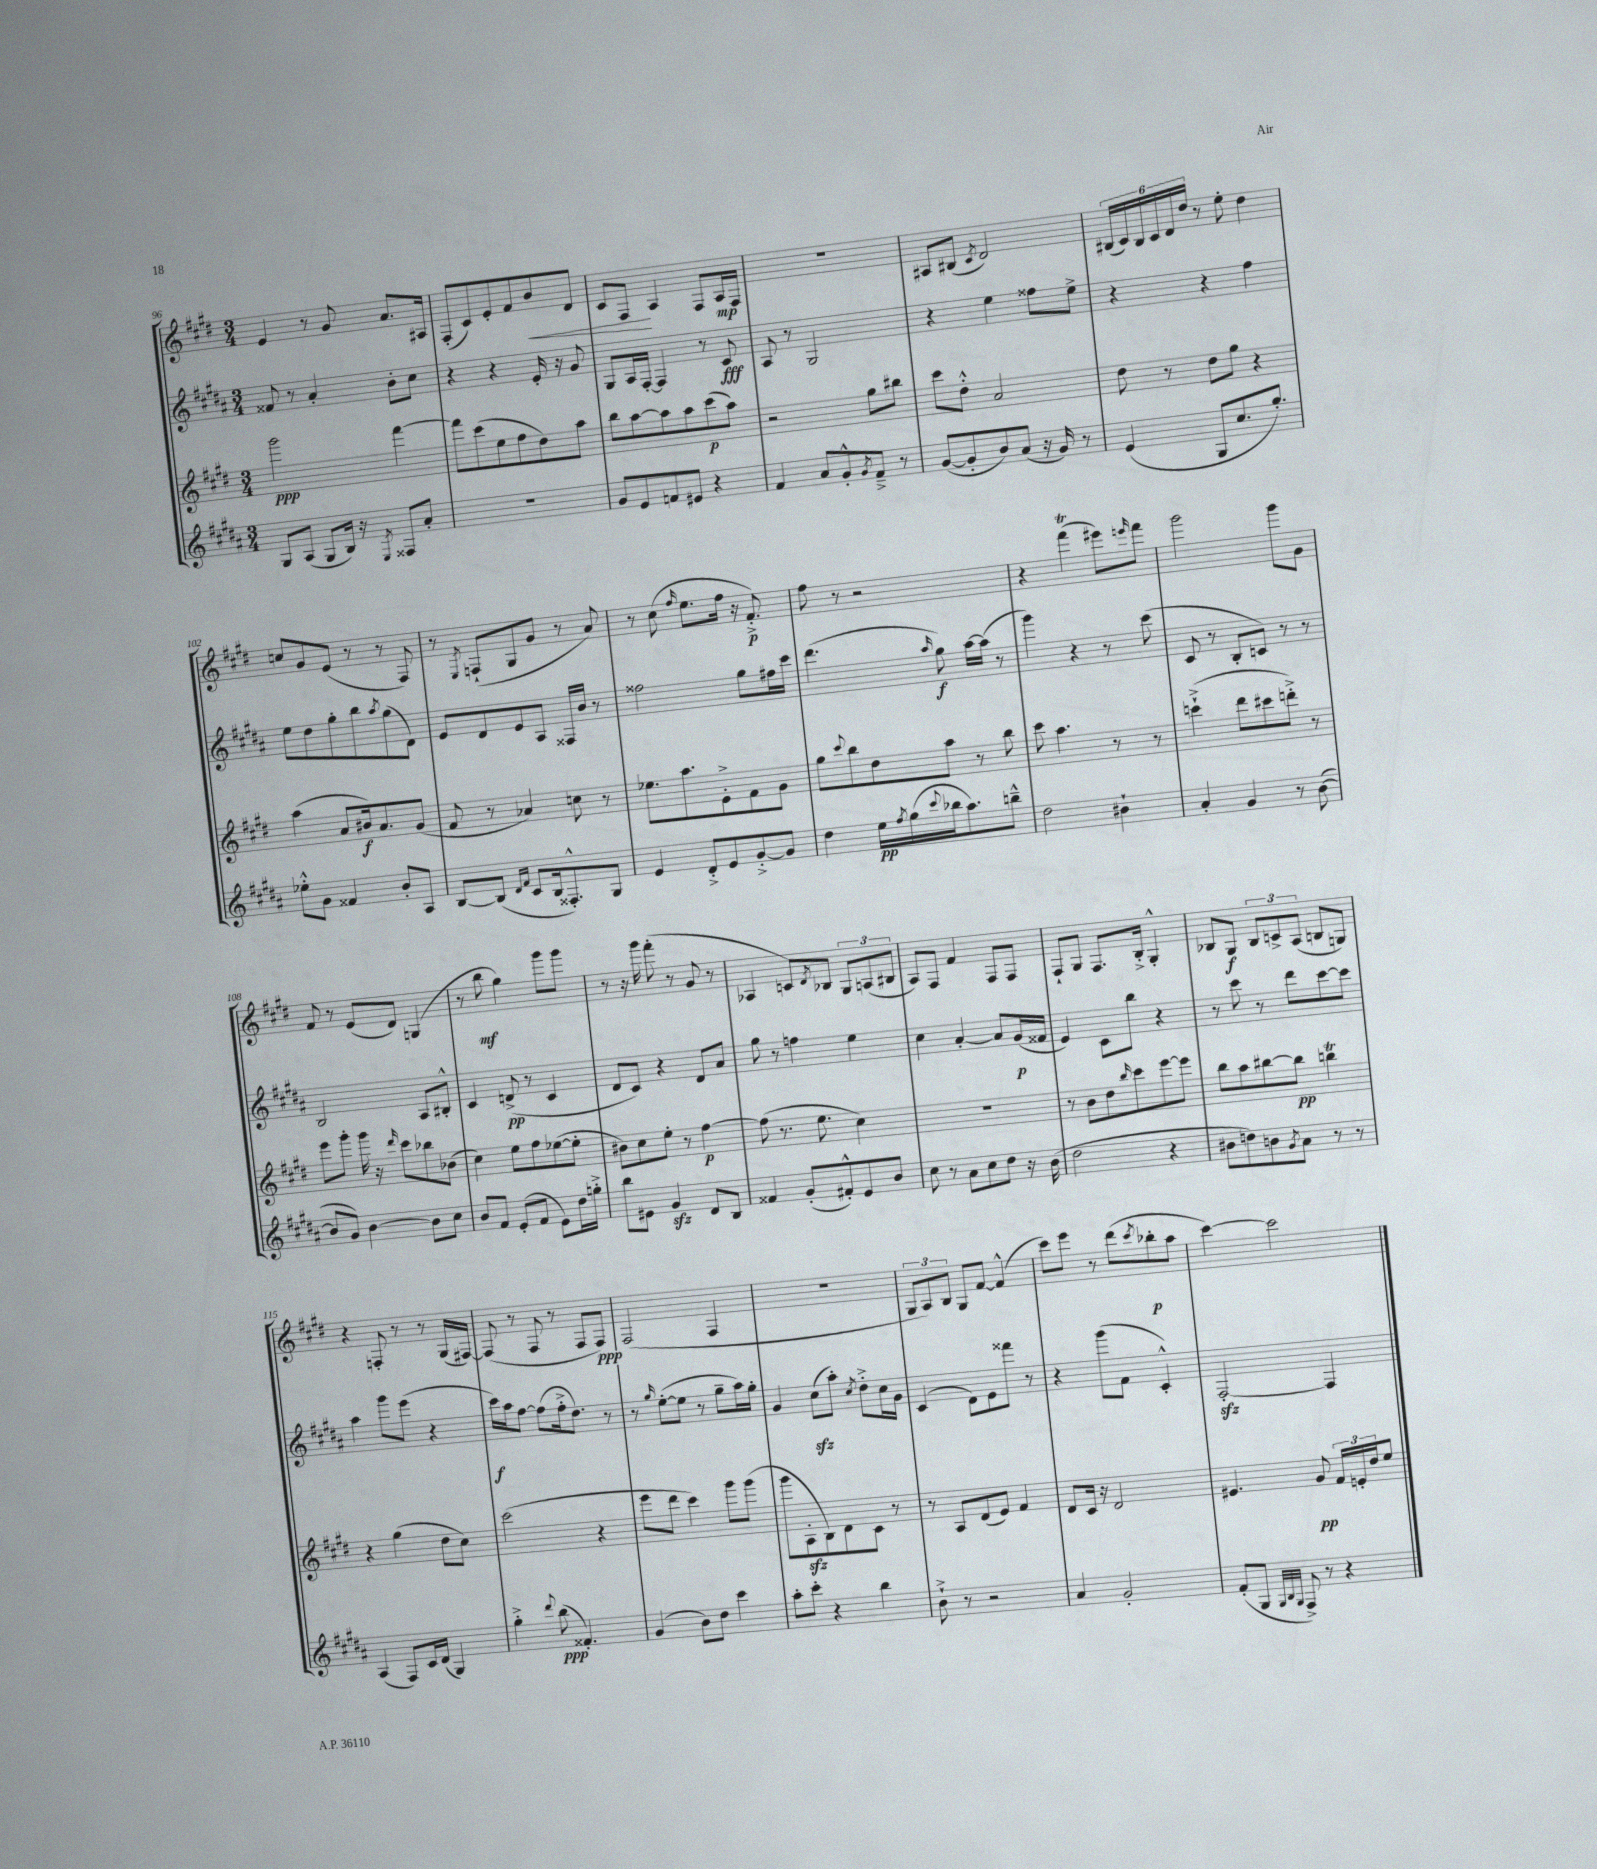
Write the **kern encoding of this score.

**kern	**kern	**kern	**kern
*staff4	*staff3	*staff2	*staff1
*clefG2	*clefG2	*clefG2	*clefG2
*k[f#c#g#d#a#]	*k[f#c#g#d#]	*k[f#c#g#d#a#]	*k[f#c#g#d#]
*M3/4	*M3/4	*M3/4	*M3/4
8G#	2ggg#	8f##	4e
(8A#	.	8r	.
8G#	.	4a#'	8r
16B)	.	.	8g#
16r	.	.	.
8qE	.	.	.
8F##	[4fff#	8b'	8.a
8a#'	.	8cc#	.
.	.	.	16A#
=	=	=	=
2.r	8fff#]	4r	(8F#'
.	(8ccc#	.	8c#)
.	8ee	4r	8e'
.	8ff#	.	8f#
.	8dd#)	16e'	8b
.	.	16r	.
.	8aa	8g#	8d#
=	=	=	=
8g#	8bb	8G#	8c#
8e	[8aa	16A#	8F#
.	.	[16F#'	.
8f	8aa]	4F#]	4A
8e#	8aa	.	.
4r	(8ccc#	8r	8F#
.	8aa)	8c#	16A
.	.	.	16F#
=	=	=	=
4f#	2r	8A#	2.r
.	.	8r	.
8a#	.	2G#	.
8g#'^^	.	.	.
8qg#	.	.	.
8f#~^	8gg#	.	.
8r	8bb#	.	.
=	=	=	=
([8g#	8ccc#	4r	8A#
8g#']	8dd#'^^	.	(8B#
.	.	.	8qc#
8b)	2a	4ee	2d#)
(8a#	.	.	.
16r	.	8ff##	.
16g#)	.	.	.
8r	.	8ee^	.
=	=	=	=
(4e	8dd#	4r	(24B#
.	.	.	24c#)
.	.	.	24B#
.	8r	.	24c#
.	.	.	24d#
.	.	.	24dd#
8G#	8dd#	4r	8r
8.cc#	8gg#	.	8ee'
.	4r	4ff#	4dd#
8.gg#')	.	.	.
=	=	=	=
8ee-'^^	(4aa	8ee	8cc
8g#	.	8dd#	8g#
4f##	8a	8gg#'	(8e
.	16b#)	8bb	8r
.	8.a	.	.
.	.	8qaa#	.
8b'	.	(8gg#	8r
8A#	(8g#	8d#)	8F#)
=	=	=	=
[8B	8f#	8e	8r
.	.	.	8qE
(8B]	8r	8d#	(8F`
16qqd#	.	.	.
16qqf#	.	.	.
8c#	4a-)	8e	8G#
16B	.	8A#	8g#
8.F##'^^)	.	.	.
.	8cc	16F##	8r
.	.	16b	.
8G#	8r	8r	8a)
=	=	=	=
4e	8.ee-	2ff##	8r
.	.	.	(8cc#
.	8.aa	.	.
.	.	.	16qqff#
8d#'^	.	.	8.ee
8e	8e'^	.	.
.	.	.	16ff#
[8g#'^	8f#	8gg#	16r
.	.	.	8.f#'^)
8g#]	8g#	16ff#	.
.	.	16ccc#	.
=	=	=	=
4dd#	8gg#	(4.ddd#	8ff#
.	8qqccc#	.	.
.	8bb	.	8r
16ee	8dd#	.	2r
8qff#	.	.	.
(16gg#	.	.	.
8qqccc#	.	16qqaa#	.
16bb-	8aa	8gg#)	.
8.aa#)	.	.	.
.	8r	[16aa#	.
.	.	(16aa#]	.
8bb~^^	8bb	8r	.
=	=	=	=
2dd#	8ccc#	4ggg#)	4r
.	4.aa	.	.
.	.	4r	(4fff#
4b#`	8r	8r	8eee#)
.	.	.	16qqeee
.	8r	(8ccc#	8fff#
=	=	=	=
4a#'	(4ccc`^	8c#	2ggg#
.	.	8r	.
4g#	8ddd#	8B'	.
.	8ccc#	8c)	.
8r	8ddd'^)	8r	8ggg#
([8b	8r	8r	8g#
=	=	=	=
8b]	8eee	2B	8f#
8g#)	8ggg#'	.	8r
[4b	16ggg#	.	(8e
.	16r	.	.
.	16qqddd#	.	.
.	8ccc#	.	8d#)
8b]	8bb-	8A#	(4G
8cc#	(8b-	8B#'^^	.
=	=	=	=
8b	4cc#)	4c#	8r
8f#	.	.	8bb
(8e'	8ee	(8d^	4gg#)
8f#	8ff#	8r	.
8e)	([8ee-	4c#	8ggg#
16dd#	8ee-']	.	8ggg#
16gg'^	.	.	.
=	=	=	=
8bb	8b#)	8d#	8r
8e#	8cc#	8c#)	16r
.	.	.	16ggg#
4g#	8ee'	4r	(8fff#'
.	8r	.	8r
8d#	[4ff#	8d#	8g#
8B	.	8a#	8r
=	=	=	=
4f##	(8ff#]	8gg#	4A-
.	8.r	8r	.
(8g#'	.	4ff	8c)
.	8.ee	.	.
.	.	.	8qd#
8f#'^^)	.	.	8B-
8e	4cc#)	4ee	12G#
.	.	.	(12A
8b	.	.	.
.	.	.	12B#
=	=	=	=
8cc#	2.r	4cc#	8A)
8r	.	.	8F#
8a#	.	[4a#'	4f#
8cc#	.	.	.
8dd#	.	8a#]	8F#
16r	.	(16g#	8F#
(16b	.	16f##	.
=	=	=	=
2dd#	8r	4e)	8F#`
.	8b	.	8G#
.	8dd#	8c#	8.F#
.	16qqbb	.	.
.	8ccc#	8bb	.
.	.	.	16B'^
4r	[8eee	4r	4G#'^^
.	8eee]	.	.
=	=	=	=
8b#	8bb	8r	8B-
8dd)	8aa	8ccc#	8G#
8b	[8bb#	8r	12B-
.	.	.	12c^
8qg#	.	.	.
8a#	8bb#]	8ddd#	.
.	.	.	(12A
8r	4bb	[8ccc#	8B
8r	.	8ccc#]	8G)
=	=	=	=
(4A#	4r	4aa#	4r
8F#)	(4gg#	8ggg#	8F'
16c#	.	(8eee	8r
(16d#	.	.	.
4G#)	8dd#	4r	8r
.	8cc#)	.	(16G#
.	.	.	[16F#)
=	=	=	=
4gg#'^	(2ccc#	16ccc#)	(8F#]
.	.	16aa#	.
.	.	[8ff#	8r
8qqddd#	.	.	.
(8bb	.	(8ff#]	8F#
4.f##')	.	16ff#'^	8r
.	.	8.dd#)	.
.	4r	.	8F#
.	.	8r	8F#)
=	=	=	=
(4g#	8eee	8r	(2F#
.	.	16qqgg#	.
.	8ddd#	([8ee'	.
8b)	4ccc#)	8ee]	.
8dd#	.	8r	.
4ccc#	8ggg#	8gg#~	4F#
.	(8ggg#	16aa#)	.
.	.	16gg#'	.
=	=	=	=
8aa#'	8ggg#	4g#	2.r
8ccc#'	8A'	.	.
4r	8B)	(8cc#	.
.	8d#	8aa#')	.
.	.	8qcc#	.
4bb	8c#	8dd#'^	.
.	8r	16cc#	.
.	.	16g#	.
=	=	=	=
8b`^	8r	(4c#	12G#
.	.	.	12A)
8r	8A	.	.
.	.	.	12B
2r	(8d#	8d#)	8G#
.	8e)	8e	[8f#
.	4f#	8fff##	(4f#^^]
.	.	8r	.
=	=	=	=
4a#	8d#	4r	8ccc#)
.	16c#	.	8eee
.	16r	.	.
2g#'	2d#	(8ggg#	8r
.	.	8f#	(8ddd#
.	.	.	8qccc#
.	.	4c#'^^)	8bb-'
.	.	.	8aa
=	=	=	=
(8f#'	4.e#	[2F#'	[4ccc#)
8G#	.	.	.
32qqG#	.	.	.
32qqB	.	.	.
32qqG#	.	.	.
8F#^)	.	.	2ccc#]
8r	8g#	.	.
4r	24f#	4F#]	.
.	24e'	.	.
.	24dd#	.	.
.	8ee	.	.
==	==	==	==
*-	*-	*-	*-
